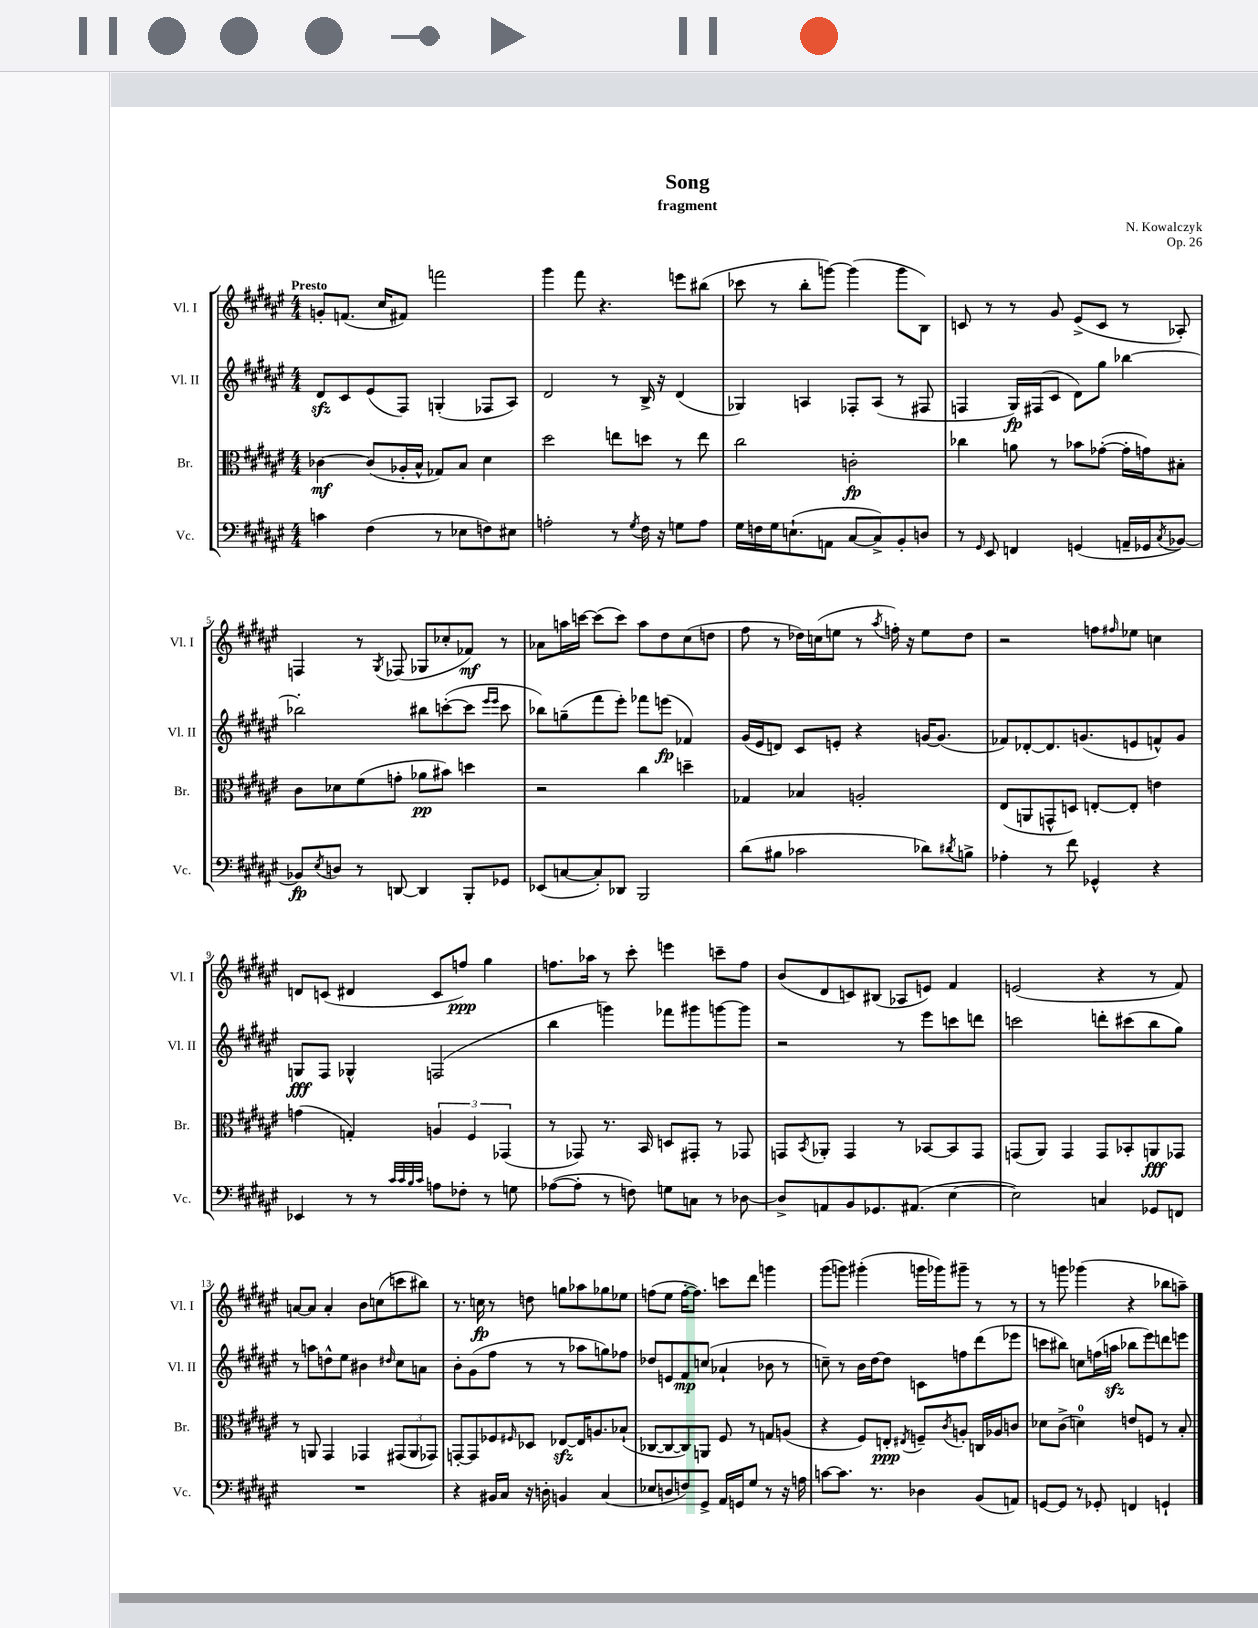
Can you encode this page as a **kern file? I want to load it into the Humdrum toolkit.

**kern	**dynam	**kern	**dynam	**kern	**dynam	**kern	**dynam
*part4	*part4	*part3	*part3	*part2	*part2	*part1	*part1
*staff4	*staff4	*staff3	*staff3	*staff2	*staff2	*staff1	*staff1
*I"Vc.	*	*I"Br.	*	*I"Vl. II	*	*I"Vl. I	*
*I'Vc.	*	*I'Br.	*	*I'Vl. II	*	*I'Vl. I	*
*clefF4	*	*clefC3	*	*clefG2	*	*clefG2	*
*k[f#c#g#d#a#e#]	*	*k[f#c#g#d#a#e#]	*	*k[f#c#g#d#a#e#]	*	*k[f#c#g#d#a#e#]	*
*M4/4	*	*M4/4	*	*M4/4	*	*M4/4	*
=1	=1	=1	=1	=1	=1	=1	=1
!	!	!	!	!	!	!LO:TX:a:B:t=Presto	!
4cn\	.	[4c-X\	mf	8d#zz/L	.	8gn'/L	.
.	.	.	.	8c#/	.	(8.fn/J	.
(4F#\	.	(8c-/L]	.	(8e#/	.	.	.
.	.	.	.	.	.	16cc#/KL	.
.	.	16A-X'/L	.	8F#/J)	.	8f#X/J)	.
.	.	16B^^/JJ	.	.	.	.	.
8r	.	8G-X/L)	.	(4Gn'/	.	2fffn\	.
8E-X\L	.	8B/J	.	.	.	.	.
8Fn\)	.	4d#\	.	8F-X/L	.	.	.
8E#X\J	.	.	.	8A#/J)	.	.	.
=2	=2	=2	=2	=2	=2	=2	=2
2An'\	.	2dd#\	.	2d#/	.	4ggg#\	.
.	.	.	.	.	.	8fff#\	.
.	.	.	.	.	.	4.r	.
8r	.	8een\L	.	8r	.	.	.
8qG#/	.	.	.	.	.	.	.
16F#\	.	8ddn\J	.	16B^/	.	.	.
16r	.	.	.	16r	.	.	.
8Gn\L	.	8r	.	(4d#/	.	8eeen\L	.
8A\J	.	8ee\	.	.	.	(8bb#X\J	.
=3	=3	=3	=3	=3	=3	=3	=3
16G#\LL	.	2cc#\	.	4G-X/)	.	8ccc-X\	.
16Fn\	.	.	.	.	.	.	.
16G#\J	.	.	.	.	.	8r	.
(8.En`\	.	.	.	.	.	.	.
.	.	.	.	4An/	.	8bb'\L	.
8AAn\J	.	.	.	.	.	[8gggn\J)	.
[8C#/L	.	2cn'\	fp	8F-X'/L	.	(4ggg\]	.
8C#^/])	.	.	.	(8A/J	.	.	.
8BB'/	.	.	.	8r	.	8ggg\L	.
8Dn/J	.	.	.	8F#X/	.	8B\J)	.
=4	=4	=4	=4	=4	=4	=4	=4
8r	.	4cc-X\	.	4Fn/	.	8cn/	.
16qqGG#/	.	.	.	.	.	.	.
8EE#/	.	.	.	.	.	8r	.
4FFn/	.	8an\	.	16G#/LL)	fp	8r	.
.	.	.	.	(16F#X/J	.	.	.
.	.	8r	.	8c#/J	.	8g#/	.
(4GGn/	.	8b-X\L	.	8d#\L)	.	(8e#^/L	.
.	.	([8g-X'\J	.	8gg#\J	.	8c/J	.
16AAn~/LL	.	16g-'\LL]	.	[4bb-X\	.	8r	.
16GG-X/J	.	16gn\J)	.	.	.	.	.
8qC#/	.	.	.	.	.	.	.
[8BB-X/J)	.	8B#X'\J	.	.	.	8A-X'/)	.
!!LO:LB:g=z
=5	=5	=5	=5	=5	=5	=5	=5
8BB-X/L]	fp	8c#\L	.	2bb-X'\]	.	4Fn/	.
8qE#/	.	.	.	.	.	.	.
8Dn/J	.	8d-X\	.	.	.	.	.
8r	.	(8f#\	.	.	.	8r	.
.	.	.	.	.	.	8qG#/	.
[8DDn/	.	8gn'\J	.	.	.	(8F-X/	.
4DD/]	.	8a-X\L	pp	8bb#X\L	.	8G-X/L	.
.	.	8b#X\J)	.	([8cccn'\	.	8cc-X'/	.
8BBB'/L	.	4ddn\	.	8ccc\J]	.	8f-X/J)	mf
.	.	.	.	16qqeee#/LL	.	.	.
.	.	.	.	16qqeee#/JJ	.	.	.
8GG-X/J	.	.	.	8ccc\	.	8r	.
=6	=6	=6	=6	=6	=6	=6	=6
(8EE-X/L	.	2r	.	8bb-X\L)	.	8a-X\L	.
[8Cn/	.	.	.	(8ggn~\	.	16aan\L	.
.	.	.	.	.	.	[16cccn\JJ	.
8C'/])	.	.	.	8fff#\	.	(8ccc\L]	.
8DD-X/J	.	.	.	8eee#'\J)	.	8ccc\J)	.
2BBB/	.	4cc#\	.	8fff-X\L	.	8aa\L	.
.	.	.	.	(8eeen\J	fp	8dd#\	.
.	.	4ddn~\	.	4f-X/)	.	(8cc#\	.
.	.	.	.	.	.	8ddn\J	.
=7	=7	=7	=7	=7	=7	=7	=7
(8d#\L	.	4G-X/	.	(16g#/LL	.	8ff#\	.
.	.	.	.	16e#/J	.	.	.
8B#X\J	.	.	.	8dn/J)	.	8r	.
2c-X\	.	4B-X/	.	8c#/L	.	16dd-X\LL)	.
.	.	.	.	.	.	(16ccn\J	.
.	.	.	.	8en'/J	.	8een\J	.
.	.	2An'/	.	4r	.	8r	.
.	.	.	.	.	.	8qaa#/	.
.	.	.	.	.	.	16ffn'\)	.
.	.	.	.	.	.	16r	.
8d-X\L)	.	.	.	[16gn/KL	.	8ee\L	.
.	.	.	.	(8.g/J]	.	.	.
8qd#X/	.	.	.	.	.	.	.
8Bn^\J	.	.	.	.	.	8dd-\J	.
=8	=8	=8	=8	=8	=8	=8	=8
4A-X'\	.	(8E#/L	.	8f-X/L)	.	2r	.
.	.	8AAn/	.	[8d-X'/	.	.	.
8r	.	8GGn^^/	.	8.d-/]	.	.	.
8f#\	.	8Dn/J)	.	.	.	.	.
.	.	.	.	(8.gn/	.	.	.
4GG-X^^/	.	[8En'/L	.	.	.	8ffn\L	.
.	.	.	.	.	.	16qqff#X/	.
.	.	8E'/J]	.	8en/	.	8ee-X\J	.
4r	.	4en\	.	8fn^^/)	.	4ccn\	.
.	.	.	.	8g/J	.	.	.
!!LO:LB:g=z
=9	=9	=9	=9	=9	=9	=9	=9
4EE-X/	.	(4gn\	.	8Gn/L	fff	8dn/L	.
.	.	.	.	8F#/J	.	(8cn/J	.
8r	.	4Gn'/)	.	4G-X^^/	.	4d#X/	.
8r	.	.	.	.	.	.	.
32qqc#/LLL	.	.	.	.	.	.	.
32qqc#/	.	.	.	.	.	.	.
32qqB/	.	.	.	.	.	.	.
32qqc#/JJJ	.	.	.	.	.	.	.
8An\L	.	6An/	.	(2Fn/	.	8c/L	.
8F-X'\J	.	.	.	.	.	8ffn/J)	ppp
.	.	6F#/	.	.	.	.	.
8r	.	.	.	.	.	4gg#\	.
.	.	(6GG-X/	.	.	.	.	.
8Gn\	.	.	.	.	.	.	.
=10	=10	=10	=10	=10	=10	=10	=10
([8A-X\L	.	8r	.	4bb\	.	8.ffn\L	.
8A-'\J]	.	8GG-X/)	.	.	.	.	.
.	.	.	.	.	.	16aa-X\Jk	.
8r	.	8.r	.	4gggn\)	.	8r	.
8Fn\)	.	.	.	.	.	8ccc#'\	.
.	.	16BB/	.	.	.	.	.
8Gn\L	.	8Dn/L	.	8fff-X\L	.	4eeen\	.
8Cn\J	.	8GG#X'/J	.	8ggg#X\	.	.	.
8r	.	8r	.	[8gggn\	.	8cccn~\L	.
[8D-X\	.	8GG-X/	.	8ggg\J]	.	8ff\J	.
=11	=11	=11	=11	=11	=11	=11	=11
8D-^/L]	.	8GGn/L	.	2r	.	(8b/L	.
.	.	8qBB/	.	.	.	.	.
8AAn/	.	8AA-X'/J	.	.	.	8d#/	.
8BB/	.	4GG/	.	.	.	8cn/)	.
8.GG-X/	.	.	.	.	.	(8B#X/J	.
.	.	8r	.	8r	.	8A-X/L	.
(8.AA#X/J	.	.	.	.	.	.	.
.	.	[8BB-X/L	.	8eee#\L	.	8en/J)	.
[4E#\	.	8BB-/]	.	8cccn\	.	4f#/	.
.	.	8GG/J	.	8dddn\J	.	.	.
=12	=12	=12	=12	=12	=12	=12	=12
2E#\])	.	(8GGn/L	.	2cccn\	.	(2en/	.
.	.	8AA#/J)	.	.	.	.	.
.	.	4GG/	.	.	.	.	.
4Cn/	.	8GG/L	.	8dddn'\L	.	4r	.
.	.	8BB-X'/	.	(8ccc#X\	.	.	.
8GG-X/L	.	8AAn/	fff	8bb\	.	8r	.
8FFn/J	.	8GG-X/J	.	8gg#\J)	.	8f#/)	.
!!LO:LB:g=z
=13	=13	=13	=13	=13	=13	=13	=13
1r	.	8r	.	8r	.	[8an/L	.
.	.	8AAn/	.	8aan\L	.	8a/J]	.
.	.	4GG#/	.	8ddn^^\	.	4a'/	.
.	.	.	.	8ee#\J	.	.	.
.	.	4GG-X/	.	4b#X\	.	8b\L	.
.	.	.	.	.	.	(8ccn\	.
.	.	.	.	16qqdd#X/	.	.	.
.	.	(12GG#X/L	.	8cc#\L	.	8cccn\	.
.	.	12AA/	.	.	.	.	.
.	.	.	.	8an\J	.	8bb#X\J)	.
.	.	12GG-X/J)	.	.	.	.	.
=14	=14	=14	=14	=14	=14	=14	=14
4r	.	[8GGn'/L	.	8b'\L	.	8.r	.
.	.	8GG/]	.	(8g#\	.	.	.
.	.	.	.	.	.	16ccn\	fp
16BB#X/LL	.	8F-X/	.	8ff#\J	.	8r	.
16C#/JJ	.	.	.	.	.	.	.
.	.	16qqF#X/	.	.	.	.	.
16r	.	8D-X/J	.	8r	.	8ddn\	.
16Dn'\	.	.	.	.	.	.	.
4BBn/	.	[8E-Xzz/L	.	8r	.	8ggn\L	.
.	.	16E-/K]	.	8aa-X\L	.	8aa-X\	.
.	.	8.An/	.	.	.	.	.
(4C#/	.	.	.	8ggn\)	.	8gg-X\	.
.	.	(8B-X`/J	.	8ff-X\J	.	8ee-X\J	.
=15	=15	=15	=15	=15	=15	=15	=15
8E-X/L	.	[8C-X/L	.	8dd-X/L	.	(8ffn\L	.
8Dn/	.	8C-/_	.	8en/	.	8ee#\J	.
8Fn/)	.	8C-/])	.	8f#/	mp	[16ff'\KL	.
.	.	.	.	.	.	8.ff\J])	.
8GG#^/J	.	8AAn/J	.	(8ccn/J	.	.	.
16AA#/LL	.	8F#/	.	4a-X`/	.	8cccn\L	.
16GGn/J	.	.	.	.	.	.	.
8G#/J	.	8r	.	.	.	8ddd#\J	.
8r	.	8Gn/L	.	8b-X\	.	4gggn\	.
16r	.	(8An/J	.	8r	.	.	.
16An\	.	.	.	.	.	.	.
=16	=16	=16	=16	=16	=16	=16	=16
[8cn\L	.	4r	.	8ccn~\)	.	(8ggg#\L	.
8.c\J]	.	.	.	8r	.	8gggn\J)	.
.	.	8F#/L)	.	16b\LL	.	(4ggg#X'\	.
8.r	.	.	.	[16dd#\J	.	.	.
.	.	8En'/J	ppp	8dd#\J]	.	.	.
.	.	8qE#X/	.	.	.	.	.
4D-X\	.	8Fn~/L	.	8cn\L	.	16gggn\LL	.
.	.	.	.	.	.	16ggg-X\J)	.
.	.	8qc#/	.	.	.	.	.
.	.	8An'/J	.	8ffn\	.	8ggg#X~\J	.
(8BB/L	.	16Cn/LL	.	(8ddd#\	.	8r	.
.	.	16A-X/J	.	.	.	.	.
8AAn/J)	.	8cn/J	.	8eee-X\J	.	8r	.
=17	=17	=17	=17	=17	=17	=17	=17
[8GGn/L	.	8d-X\L	.	8cccn\L	.	8r	.
8GG/J]	.	(8c#^\J	.	8bb#X\J)	.	8gggn\	.
8r	.	4dn\)	.	8ccn\L	.	(4ggg-X\	.
8GG-X'/	.	.	.	(16ffn\L	.	.	.
.	.	.	.	16aanzz\JJ	.	.	.
4FFn/	.	8en/L	.	8bb-X\L	.	4r	.
.	.	8Fn/J	.	8eee#\)	.	.	.
4GGn`/	.	8r	.	8dddn\	.	8bb-X\L	.
.	.	8B'/	.	8eeen\J	.	8aan~\J)	.
==	==	==	==	==	==	==	==
*-	*-	*-	*-	*-	*-	*-	*-
